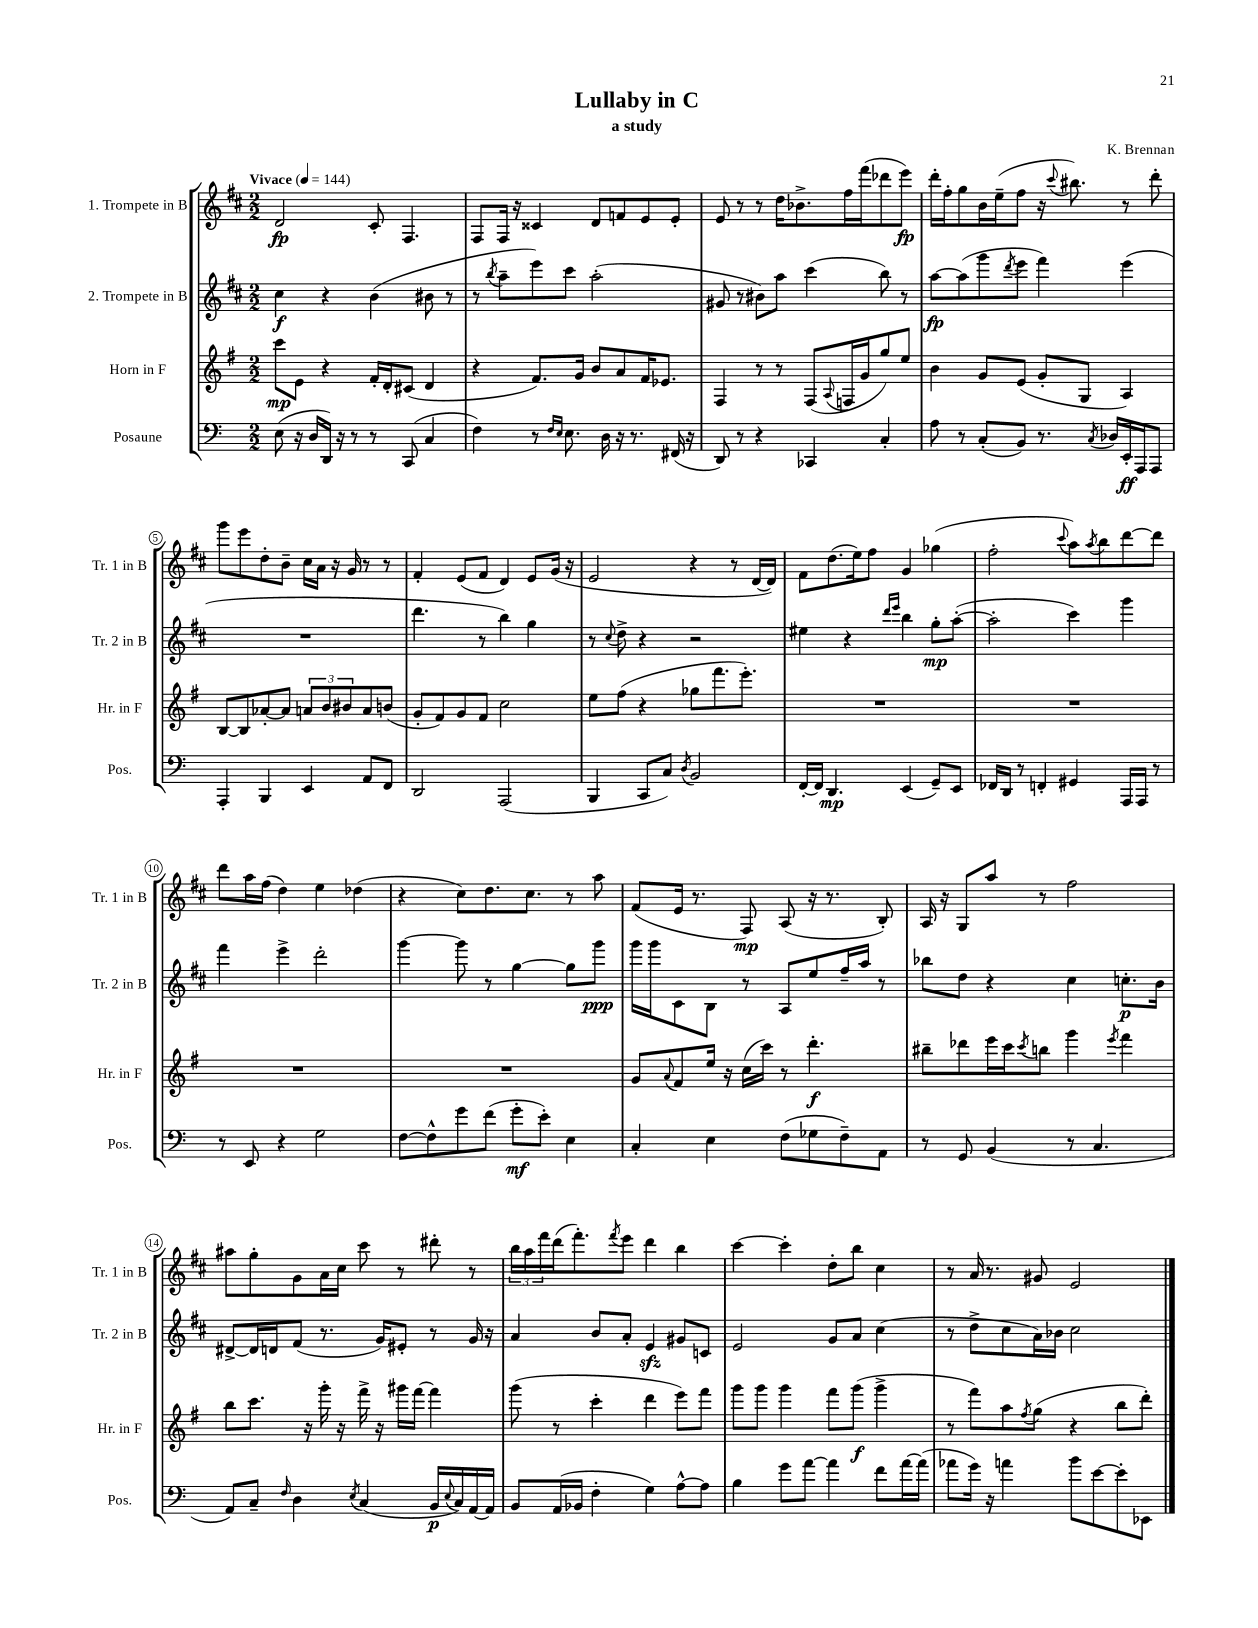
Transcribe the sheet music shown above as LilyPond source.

\header { title = "Lullaby in C" composer = "K. Brennan" subtitle = "a study" }
<<
\new StaffGroup <<
\new Staff = "s0" \with { instrumentName = "1. Trompete in B" shortInstrumentName = "Tr. 1 in B" } {
    \clef treble \key d \major \numericTimeSignature \time 2/2 \tempo "Vivace" 4 = 144
    d'2\fp cis'8-. fis4. |
    fis8 fis16 r16 cisis'4 d'8 f'8 e'8 e'8-. |
    e'8 r8 r8 d''16 bes'8.-> fis''16 fis'''16( des'''8 e'''8\fp) |
    d'''16-. fis''16-. g''8 b'16 e''16--( fis''8 r16 \appoggiatura { cis'''8 } bis''8.) r8 d'''8-. |
    g'''8 e'''8 d''8-. b'8-- cis''16 a'16 r16 g'16 r8 r8 |
    fis'4-. e'8( fis'8 d'4) e'8 g'16( r16 |
    e'2 r4 r8 d'16~ d'16) |
    fis'8 d''8.( e''16) fis''8 g'4 ges''4( |
    fis''2-. \appoggiatura { cis'''8 } a''8) \acciaccatura { a''8 } b''8 d'''8~ d'''8 |
    d'''8 a''16 fis''16( d''4) e''4 des''4( |
    r4 cis''8) d''8. cis''8. r8 a''8 |
    fis'8( e'16 r8. fis8\mp) a8( r16 r8. b8-.) |
    a16 r16 g8 a''8 r8 fis''2 |
    ais''8 g''8-. g'8 a'16 cis''16 cis'''8 r8 dis'''8-. r8 |
    \tuplet 3/2 { b''16 a''16 fis'''16 } d'''16( fis'''8.-.) \acciaccatura { fis'''8 } e'''8 d'''4 b''4 |
    cis'''4~ cis'''4-. d''8-. b''8 cis''4 |
    r8 a'16 r8. gis'8 e'2 \bar "|." |
}
\new Staff = "s1" \with { instrumentName = "2. Trompete in B" shortInstrumentName = "Tr. 2 in B" } {
    \clef treble \key d \major \numericTimeSignature \time 2/2
    cis''4\f r4 b'4( bis'8 r8 |
    r8 \acciaccatura { b''8 } a''8-- e'''8) cis'''8 a''2-.( |
    gis'8 r8 bis'8) a''8 cis'''4( b''8) r8 |
    a''8~\fp a''8( g'''8 \acciaccatura { d'''8 } e'''8 fis'''4) e'''4( |
    R1 |
    d'''4. r8 b''4) g''4 |
    r8 \appoggiatura { cis''8 } d''8-> r4 r2 |
    eis''4 r4 \grace { d'''16 e'''16 } b''4 g''8-.\mp a''8~-.( |
    a''2-. cis'''4) g'''4 |
    fis'''4 e'''4-> d'''2-. |
    g'''4~ g'''8 r8 g''4~ g''8 g'''8\ppp |
    g'''16 g'''16 cis'8 b8 r8 a8 e''8 fis''16-- a''16 r8 |
    bes''8 d''8 r4 cis''4 c''8.-.\p b'16 |
    dis'8~-> dis'16 d'16 fis'8( r8. g'16) eis'8-. r8 g'16 r16 |
    a'4 b'8 a'8-. e'4\sfz gis'8 c'8 |
    e'2 g'8 a'8 cis''4( |
    r8 d''8-> cis''8 a'16) bes'16 cis''2 \bar "|." |
}
\new Staff = "s2" \with { instrumentName = "Horn in F" shortInstrumentName = "Hr. in F" } {
    \clef treble \key g \major \numericTimeSignature \time 2/2
    c'''8\mp e'8 r4 fis'16-. d'16-. cis'8( d'4 |
    r4 fis'8.) g'16 b'8 a'8 fis'16 ees'8. |
    fis4 r8 r8 fis8( \appoggiatura { a8 } f16 g'16 g''8) e''8 |
    b'4 g'8 e'8( g'8-. g8 a4) |
    b8~ b8 aes'8~-. aes'8 \tuplet 3/2 { a'8 b'8 bis'8 } a'8 b'8( |
    g'8-. fis'8) g'8 fis'8 c''2 |
    e''8 fis''8( r4 ges''8 fis'''8. e'''8.-.) |
    R1 |
    R1 |
    R1 |
    R1 |
    g'8 \appoggiatura { a'8 } fis'8 e''16 r16 c''16( c'''16) r8 d'''4.-.\f |
    bis''8-- des'''8 e'''16 c'''16 \acciaccatura { c'''8 } b''8 g'''4 \acciaccatura { e'''8 } fis'''4 |
    b''8 c'''8. r16 g'''16-. r16 fis'''16-> r16 gis'''16 fis'''16~ fis'''4 |
    g'''8( r8 c'''4-. d'''4 e'''8) fis'''8 |
    g'''8 g'''8 g'''4 fis'''8 g'''8\f( g'''4-> |
    r8 fis'''8) a''8 \acciaccatura { fis''8 } g''8( r4 b''8 d'''8-.) \bar "|." |
}
\new Staff = "s3" \with { instrumentName = "Posaune" shortInstrumentName = "Pos." } {
    \clef bass \key c \major \numericTimeSignature \time 2/2
    e8( r16 d16 d,16) r16 r8 r8 c,8( c4 |
    f4) r8 \grace { f16 e16 } e8. d16 r16 r8. fis,16( r16 |
    d,8) r8 r4 ces,4 c4-. |
    a8 r8 c8-.( b,8) r8. \acciaccatura { c8 } des16 e,16-.\ff a,,16 a,,8 |
    a,,4-. b,,4 e,4 a,8 f,8 |
    d,2 a,,2( |
    b,,4 c,8 c8) \acciaccatura { d8 } b,2 |
    f,16~-. f,16 d,4.\mp e,4( g,8--) e,8 |
    fes,16 d,16 r8 f,4-. gis,4 a,,16 a,,16 r8 |
    r8 e,8 r4 g2 |
    f8~ f8-^ g'8 f'8( g'8-.\mf e'8-.) e4 |
    c4-. e4 f8( ges8 f8--) a,8 |
    r8 g,8 b,4( r8 c4. |
    a,8) c8-- \grace { f16 } d4 \acciaccatura { e8 } c4( b,16\p \appoggiatura { e8 } c16) a,16~ a,16 |
    b,8 a,16( bes,16 f4-. g4) a8~-^ a8 |
    b4 g'8 a'8~ a'4 f'8 a'16~ a'16( |
    aes'8 g'16) r16 a'4 b'8 e'8~ e'8-. ees,8 \bar "|." |
}
>>
>>
\layout { \context { \Score \override BarNumber.stencil = #(make-stencil-circler 0.1 0.3 ly:text-interface::print) } }
